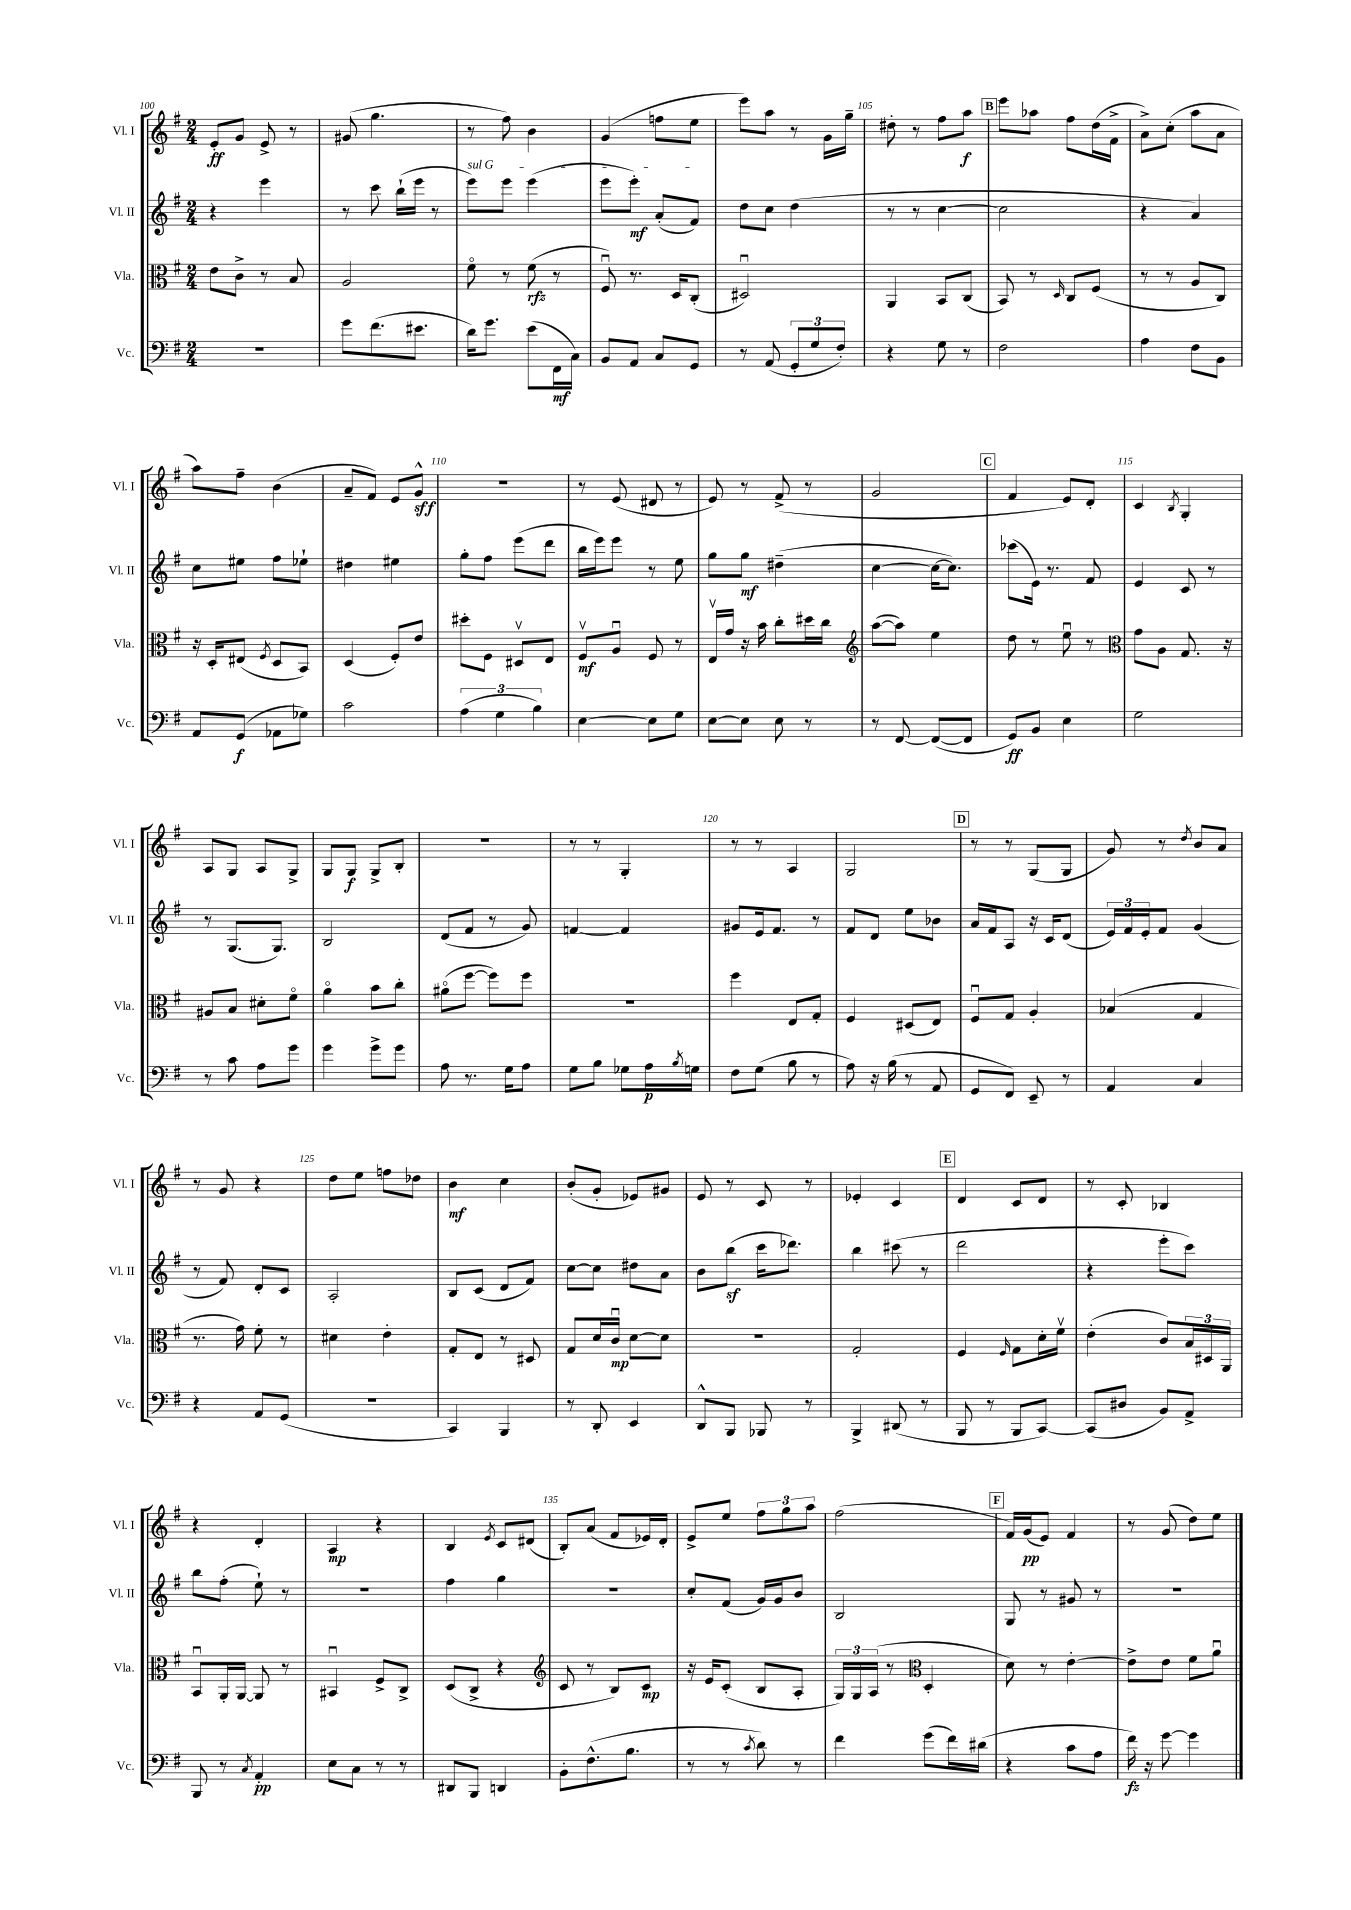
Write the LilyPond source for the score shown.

<<
\new StaffGroup <<
\new Staff = "s0" \with { instrumentName = "Vl. I" shortInstrumentName = "Vl. I" } {
    \clef treble \key g \major \numericTimeSignature \time 2/4
    e'8-.\ff g'8 e'8-> r8 |
    gis'8( g''4. |
    r8 fis''8) b'4 |
    g'4( f''8 e''8 |
    e'''8) a''8 r8 g'16 g''16-- |
    dis''8-. r8 fis''8 a''8\f |
    \mark \markup { \box "B" } e'''8 aes''8 fis''8 d''16( fis'16-> |
    a'8->) c''8-.( a''8 a'8 |
    a''8) fis''8-- b'4( |
    a'8-- fis'8) e'8 g'8-^\sff |
    r2 |
    r8 e'8( dis'8 r8 |
    e'8) r8 fis'8->( r8 |
    g'2 |
    \mark \markup { \box "C" } fis'4 e'8) d'8-. |
    c'4 \acciaccatura { b8 } g4-. |
    a8 g8 a8 g8-> |
    g8 g8\f g8-> b8-. |
    R2 |
    r8 r8 g4-. |
    r8 r8 a4 |
    g2 |
    \mark \markup { \box "D" } r8 r8 g8( g8 |
    g'8) r8 \acciaccatura { d''8 } b'8 a'8 |
    r8 g'8 r4 |
    d''8 e''8 f''8 des''8 |
    b'4\mf c''4 |
    b'8-.( g'8-. ees'8) gis'8 |
    e'8 r8 c'8 r8 |
    ees'4-. c'4 |
    \mark \markup { \box "E" } d'4 c'8 d'8 |
    r8 c'8-. bes4 |
    r4 d'4-. |
    a4\mp r4 |
    b4 \acciaccatura { e'8 } c'8 dis'8( |
    b8-.) a'8( fis'8 ees'16) d'16-. |
    e'8-> e''8 \tuplet 3/2 { fis''8 g''8 a''8 } |
    fis''2( |
    \mark \markup { \box "F" } fis'16) g'16\pp( e'8) fis'4 |
    r8 g'8( d''8) e''8 \bar "|." |
}
\new Staff = "s1" \with { instrumentName = "Vl. II" shortInstrumentName = "Vl. II" } {
    \clef treble \key g \major \numericTimeSignature \time 2/4
    r4 e'''4 |
    r8 c'''8 b''16-!( e'''16 r8 |
    \once \override TextSpanner.bound-details.left.text = \markup { \italic "sul G" } e'''8\startTextSpan) e'''8 e'''4( |
    e'''8 e'''8-.\mf) a'8-.( fis'8\stopTextSpan) |
    d''8 c''8 d''4( |
    r8 r8 c''4~ |
    \mark \markup { \box "B" } c''2 |
    r4 a'4) |
    c''8 eis''8 fis''8 ees''8-! |
    dis''4 eis''4 |
    g''8-. fis''8 e'''8( d'''8 |
    b''16 e'''16) e'''8 r8 e''8 |
    g''8 g''8\mf dis''4--( |
    c''4~ c''16~ c''8.) |
    \mark \markup { \box "C" } ces'''8( e'16) r8. fis'8 |
    e'4 c'8 r8 |
    r8 g8.( g8.) |
    b2 |
    d'8( fis'8 r8 g'8) |
    f'4~ f'4 |
    gis'8 e'16 fis'8. r8 |
    fis'8 d'8 e''8 bes'8 |
    \mark \markup { \box "D" } a'16 fis'16 a8 r16 c'16 d'8( |
    \tuplet 3/2 { e'16) fis'16 e'16-. } fis'8 g'4( |
    r8 fis'8) d'8-. c'8 |
    a2-. |
    b8 c'8( d'8 fis'8) |
    c''8~ c''8 dis''8 a'8 |
    b'8 b''8\sf( c'''16 des'''8.) |
    b''4 cis'''8( r8 |
    \mark \markup { \box "E" } d'''2 |
    r4 e'''8-. c'''8) |
    b''8 fis''8-.( e''8-!) r8 |
    R2 |
    fis''4 g''4 |
    r2 |
    c''8-. fis'8( g'16) g'16 b'8 |
    b2 |
    \mark \markup { \box "F" } g8 r8 gis'8 r8 |
    r2 \bar "|." |
}
\new Staff = "s2" \with { instrumentName = "Vla." shortInstrumentName = "Vla." } {
    \clef alto \key g \major \numericTimeSignature \time 2/4
    e'8 c'8-> r8 b8 |
    a2 |
    fis'8\flageolet r8 fis'8\rfz( r8 |
    fis8\downbow) r8. d16 c8-.( |
    dis2\downbow) |
    a,4 b,8 c8( |
    \mark \markup { \box "B" } b,8) r8 \grace { d16 } c8 fis8( |
    r8 r8 a8 c8) |
    r16 d16-. eis8( \acciaccatura { fis8 } d8 b,8) |
    d4( fis8-.) e'8 |
    dis''8-. fis8 dis8\upbow e8 |
    fis8\upbow\mf a8\downbow fis8 r8 |
    e16\upbow g'16 r16 b'16 c''8-. dis''16 c''16 |
    \clef treble a''8~( a''8) e''4 |
    \mark \markup { \box "C" } d''8 r8 e''8\downbow r8 |
    \clef alto g'8 a8 g8. r16 |
    ais8 b8 dis'8-. fis'8\flageolet |
    a'4\flageolet b'8 c''8-. |
    ais'8\flageolet( fis''8~ fis''8) fis''8 |
    R2 |
    fis''4 e8 g8-. |
    fis4 dis8( e8) |
    \mark \markup { \box "D" } fis8\downbow g8 a4-. |
    bes4( g4 |
    r8. g'16) fis'8-. r8 |
    dis'4 e'4-. |
    g8-. e8 r8 dis8 |
    g8 d'16 c'16\downbow\mp d'8~ d'8 |
    r2 |
    g2-. |
    \mark \markup { \box "E" } fis4 \grace { fis16 } g8 d'16-. fis'16\upbow |
    e'4-.( c'8) \tuplet 3/2 { b16 dis16 a,16 } |
    b,8\downbow a,16-. a,16~ a,8 r8 |
    bis,4\downbow fis8-> c8-> |
    d8( c8-> r4 |
    \clef treble c'8 r8 b8) c'8\mp |
    r16 e'16 c'8-.( b8 a8-. |
    \tuplet 3/2 { g16) g16 a16( } r8 \clef alto d4-. |
    \mark \markup { \box "F" } d'8) r8 e'4~-. |
    e'8-> e'8 fis'8 a'8\downbow \bar "|." |
}
\new Staff = "s3" \with { instrumentName = "Vc." shortInstrumentName = "Vc." } {
    \clef bass \key g \major \numericTimeSignature \time 2/4
    R2 |
    g'8 fis'8.( eis'8. |
    d'16) g'8. e'8( fis,16\mf c16) |
    b,8 a,8 c8 g,8 |
    r8 a,8( \tuplet 3/2 { g,8-. g8 fis8-.) } |
    r4 g8 r8 |
    \mark \markup { \box "B" } fis2 |
    a4 fis8 b,8 |
    a,8 g,8\f( aes,8 ges8) |
    c'2 |
    \tuplet 3/2 { a4( g4 b4) } |
    e4~ e8 g8 |
    e8~ e8 e8 r8 |
    r8 fis,8~ fis,8~( fis,8 |
    \mark \markup { \box "C" } g,8\ff) b,8 e4 |
    g2 |
    r8 c'8 a8 g'8 |
    g'4 g'8-> g'8 |
    a8 r8. g16 a8 |
    g8 b8 ges8 a16\p \acciaccatura { b8 } g16 |
    fis8 g8( b8 r8 |
    a8) r16 b16( r8 a,8 |
    \mark \markup { \box "D" } g,8 fis,8) e,8-- r8 |
    a,4 c4 |
    r4 a,8 g,8( |
    R2 |
    c,4) b,,4 |
    r8 d,8-. e,4 |
    d,8-^ b,,8 bes,,8 r8 |
    b,,4-> dis,8( r8 |
    \mark \markup { \box "E" } b,,8 r8 b,,8 c,8~) |
    c,8( dis8 b,8) a,8-> |
    b,,8 r8 \acciaccatura { c8 } a,4-.\pp |
    e8 c8 r8 r8 |
    dis,8 b,,8 d,4 |
    b,8-. fis8.-^( b8. |
    r8 r8 \acciaccatura { c'8 } d'8) r8 |
    fis'4 g'8( fis'16) dis'16( |
    \mark \markup { \box "F" } r4 c'8 a8 |
    fis'16\fz) r16 g'8~ g'4 \bar "|." |
}
>>
>>
\layout { \context { \Score currentBarNumber = #100 \override BarNumber.break-visibility = ##(#f #t #t) barNumberVisibility = #(every-nth-bar-number-visible 5) } }
